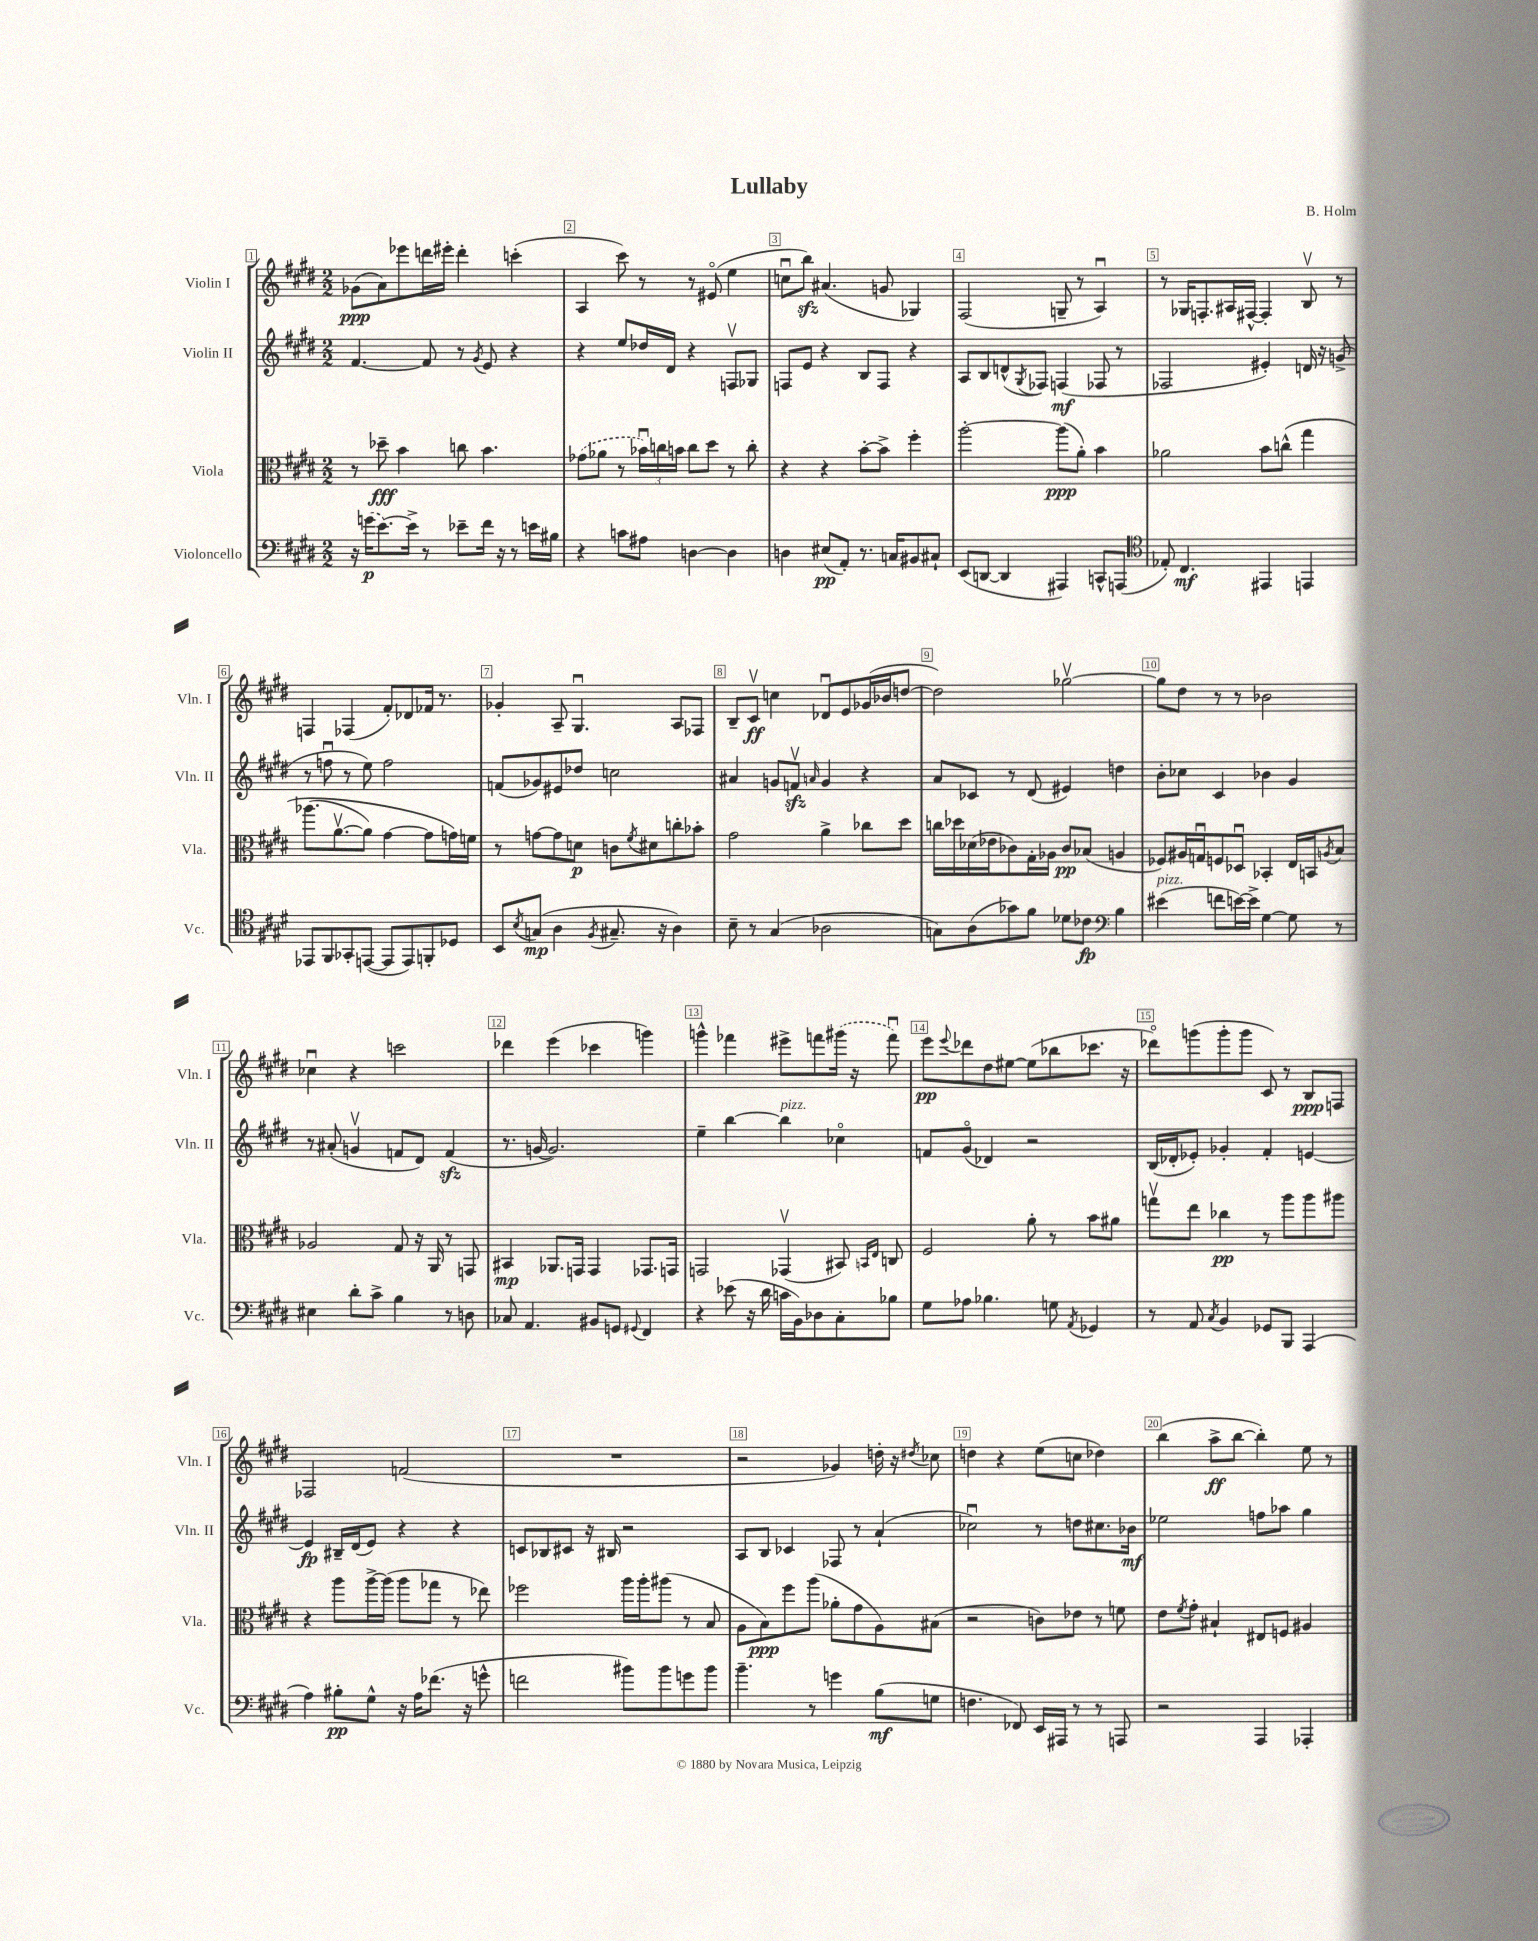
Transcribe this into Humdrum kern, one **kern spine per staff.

**kern	**kern	**kern	**kern
*staff4	*staff3	*staff2	*staff1
*clefF4	*clefC3	*clefG2	*clefG2
*k[f#c#g#d#]	*k[f#c#g#d#]	*k[f#c#g#d#]	*k[f#c#g#d#]
*M2/2	*M2/2	*M2/2	*M2/2
16r	8r	[4.f#	(8g-
(16g	.	.	.
[8.e)	8dd-~	.	8a)
.	4b	.	8eee-
16e^]	.	.	.
8r	.	8f#]	16ddd
.	.	.	16eee#'
8e-~	8cc	8r	4ddd'
.	.	8qg#	.
16f#	4.b	8e	.
16r	.	.	.
8r	.	4r	(4ccc'
16e	.	.	.
16B#	.	.	.
=	=	=	=
4r	(8g-	4r	4A
.	8a-	.	.
8c	8r	8ee	8ccc#)
8A#	24b-u)	16dd-	8r
.	24cc	.	.
.	.	16d#	.
.	24b	.	.
[4D	8cc	4r	8r
.	8dd#	.	(8e#o
4D]	8r	8Fv	4ee
.	8cc'	8G-	.
=	=	=	=
4D	4r	8F	8ccu
.	.	8e	8bb)
(8E#	4r	4r	(4.a#
8AA')	.	.	.
8.r	[8b'	8B	.
.	8b^]	8F	8g
16C	.	.	.
8BB#	4ff#'	4r	4G-)
8C#`	.	.	.
=	=	=	=
(8EE	[2aa'	8A	(2F#
[8DD	.	8B	.
4DD]	.	(8d^^	.
.	.	8qG#	.
.	.	8F-)	.
4AAA#)	(8aa]	(4F	8G~
.	8a')	.	8r
8CC^^	4b	8F-	4Au)
(8AAA	.	8r	.
=	=	=	=
*clefC4	*	*	*
8E-')	2a-	2F-	8r
4.C#	.	.	16G-
.	.	.	8.F'
.	.	.	16A#
.	.	.	[16F#^^
4EE#	8b	4e#')	4F#']
.	&(8cc^^	.	.
4EE	4gg#	16d	8Bv
.	.	16r	.
.	.	(8g^	8r
=	=	=	=
8EE-	(8.aa-	8r	4F
8FF#	.	8ffu	.
.	[8.av	.	.
8GG-'	.	8r	(4F-
([8EE	8a])	8ee)	.
8EE]	[4g#	2ff	8f#')
8EE)	.	.	8d-
8FF'	8g#]	.	16f-
.	.	.	8.r
8D-	16g&)	.	.
.	16f	.	.
=	=	=	=
8BB	8r	(8f	4g-'
8qB	.	.	.
(8G	[8g	8g-)	.
4A	8g]	8e#	8A~
.	8d	8dd-	4.G#u
8qF#	.	.	.
8.G#~	8c	2cc	.
.	8qf#	.	.
.	8d#	.	.
16r	.	.	.
4A)	8cc'	.	8A
.	8b-'	.	8F-
=	=	=	=
8B~	2g#	4a#	8B~
8r	.	.	8c#v
(4G#	.	8g	4cc
.	.	8fv	.
.	.	16qqa	.
2A-	4a^	4g	8d-u
.	.	.	8e
.	8cc-	4r	(16g-
.	.	.	16b-
.	8dd#	.	[8dd
=	=	=	=
8G)	16cc	8a	2dd])
.	16dd-	.	.
(8A	(16d-	8c-	.
.	16e-	.	.
8g-)	8c-)	8r	.
8f#	16G#'	(8d#	.
.	16A-	.	.
8d-	8c-	4e#)	[2gg-v
8c-	(8B-	.	.
*clefF4	*	*	*
4B	4A	4dd	.
=	=	=	=
(4e#	8F-)	8b'	8gg-]
.	16A#	8cc-	8dd#
.	16Gu	.	.
8f	8F	4c#	8r
[16e)	8D-u	.	8r
16e^]	.	.	.
[4G#	4BB-'	4b-	2b-
8G#]	16E	4g#	.
.	16BB	.	.
.	8qA	.	.
8r	8B	.	.
=	=	=	=
4E#	2A-	8r	4cc-u
.	.	(8a#'	.
8d#'	.	4gv	4r
8c#^	.	.	.
4B	8G#	8f	2ccc
.	16r	8d#)	.
.	16AA	.	.
8r	8r	(4f	.
8D	8GG	.	.
=	=	=	=
8C-	4BB#	8.r	4ddd-
4.AA	.	.	.
.	.	[16g	.
.	8.AA-	2.g])	(4eee
.	16GG	.	.
8BB#	4GG	.	4ccc-
8GG	.	.	.
8qqGG#	.	.	.
4FF#	8.GG-	.	4ggg)
.	16GG	.	.
=	=	=	=
4r	2GG	4ee~	4ggg^^
(8e-	.	[4bb	4fff-
16r	.	.	.
16d#	.	.	.
16c	(4GG-v	4bb]	8eee#^
16BB)	.	.	.
8D-	.	.	8fff
8C#'	8BB#)	4cc-o	(16ggg#
.	.	.	16r
.	16qqBB	.	.
.	16qqE	.	.
8B-	8C	.	8fffu)
=	=	=	=
8G#	2F#	8f	8eee
.	.	.	8qqeee
8A-	.	(8g#o	8ddd-
4.B-	.	4d-)	8dd#
.	.	.	[8ee#
.	8a'	2r	(8ee#]
8G	8r	.	8bb-
8qAA	.	.	.
4GG-	8b	.	8.ccc-
.	8a#	.	.
.	.	.	16r
=	=	=	=
8r	8ggv	(16B	8ddd-o)
.	.	16d-'	.
8AA	8ee	8e-')	(8ggg
8qC#	.	.	.
4BB	4cc-	4g-'	8ggg'
.	.	.	8ggg
8GG-	8r	4f#'	8c#)
8BBB	8aa	.	8r
(4AAA	8aa	[4e	8B
.	8aa#	.	8F
=	=	=	=
4A)	4r	4e]	2F-
8B#'	8aa	16B#~	.
.	.	(16d#	.
8G#^^	[16aa^	8e)	.
.	(16aa]	.	.
16r	8aa	4r	(2f
16A	.	.	.
(8.f-	8gg-	.	.
.	8r	4r	.
16r	.	.	.
8g^^	8ee-)	.	.
=	=	=	=
2f	2ff-	8c	1r
.	.	8B-	.
.	.	8c#	.
.	.	16r	.
.	.	16B#	.
8b#)	16aa	2r	.
.	16aa'	.	.
8b#	(8aa#	.	.
8g	8r	.	.
8b#	8B	.	.
=	=	=	=
4.b~	8A	8A	2r
.	8B)	8B	.
.	8ff#	4c-	.
8r	(8aa	.	.
4g	8a-'	8F-	4g-)
.	8g#	8r	.
(8B	8A)	(4a`	16dd'
.	.	.	16r
.	.	.	8qdd#
8G	(8B#	.	8cc-
=	=	=	=
4.F	2r	2cc-u)	4dd
.	.	.	4r
8FF-)	.	.	.
16EE	8c)	8r	(8ee
16AAA#	.	.	.
8r	8e-	8dd	8cc
8r	8r	8.cc#	4dd-)
8AAA	8f	.	.
.	.	16b-	.
=	=	=	=
2r	8e	2ee-	(4bb
.	8qf#	.	.
.	8g#'	.	.
.	4B#`	.	8aa^
.	.	.	[8bb
4AAA	8E#	8ff	4bb'])
.	8F	8aa-	.
4AAA-'	4A#	4gg#	8ee
.	.	.	8r
==	==	==	==
*-	*-	*-	*-
